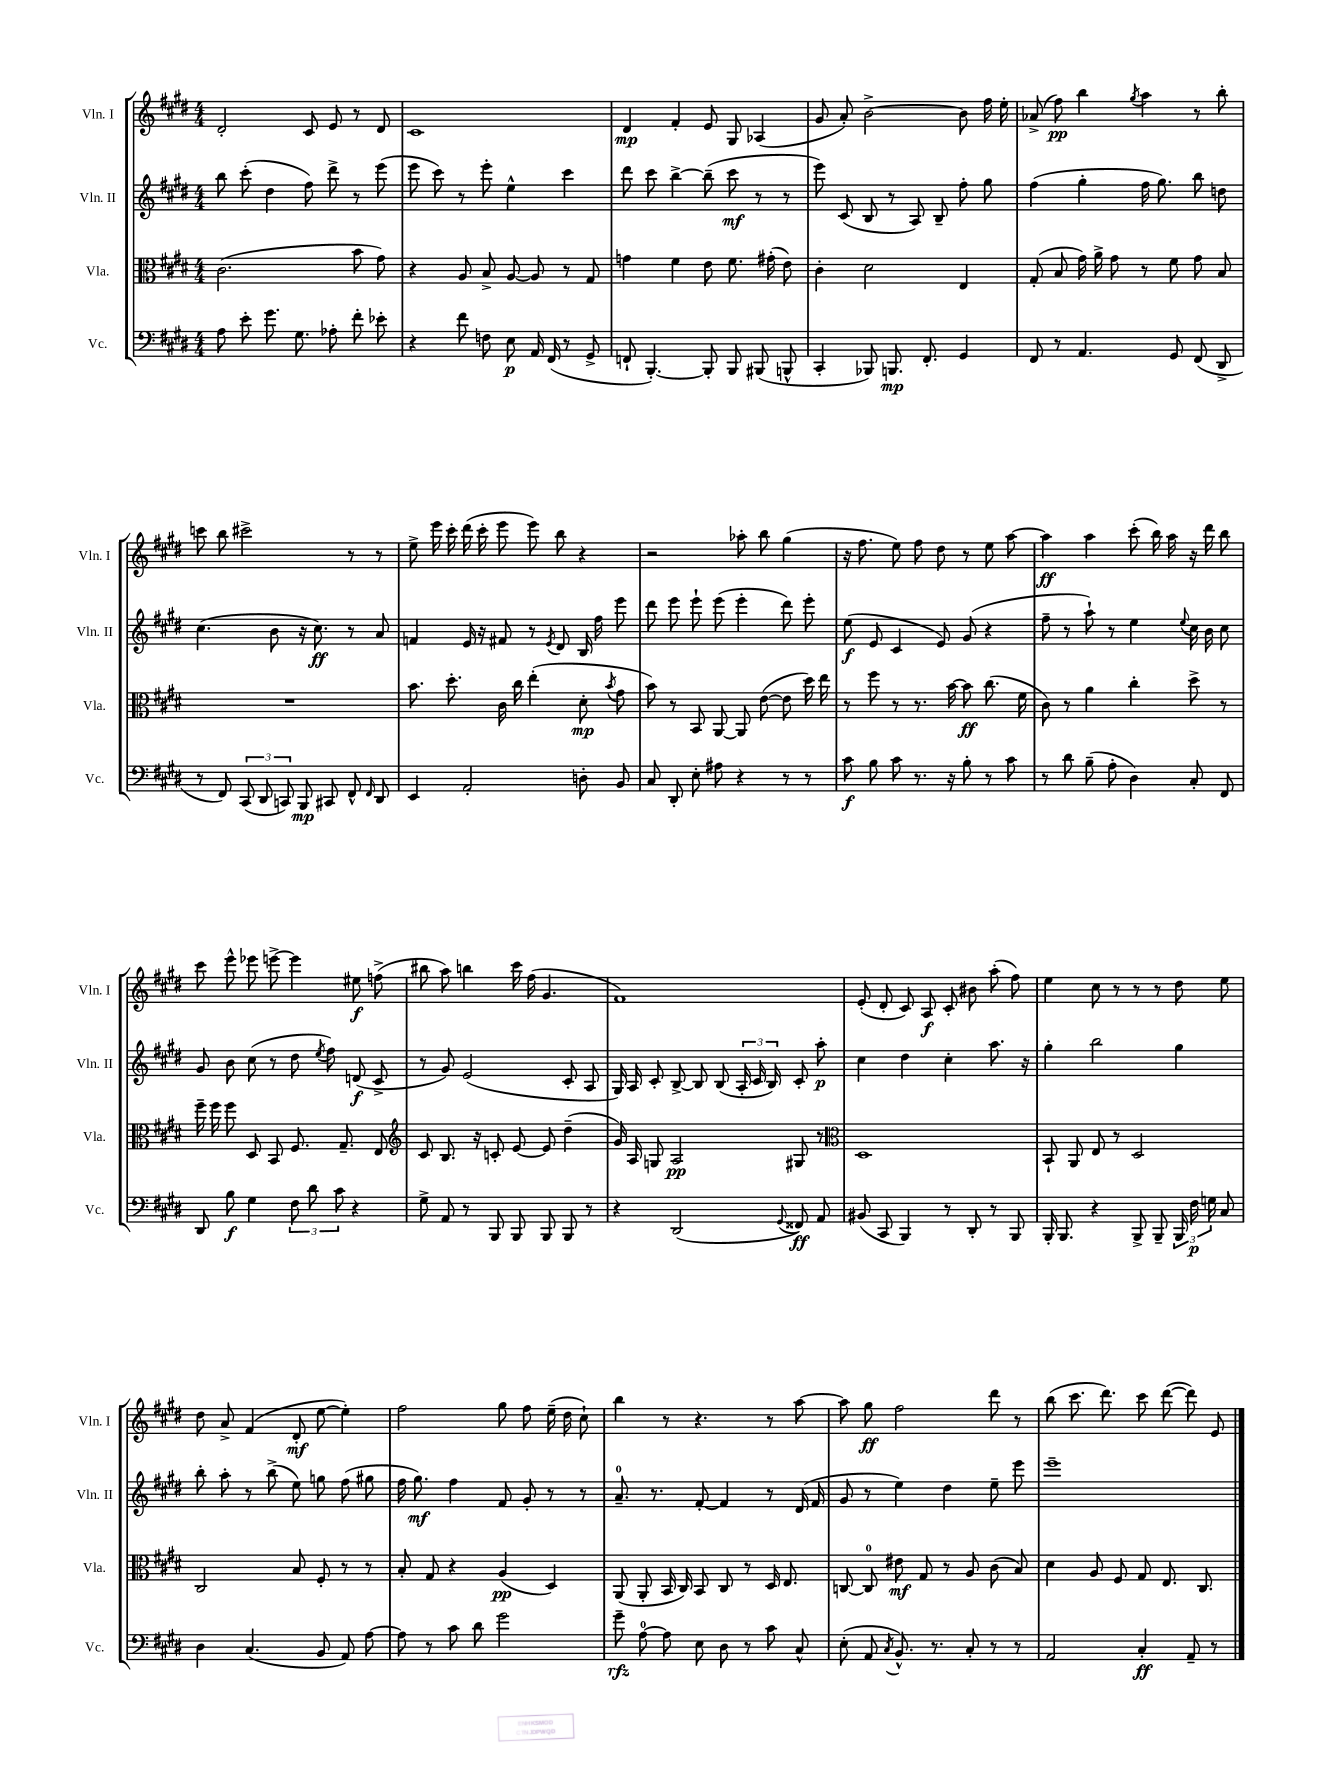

**kern	**dynam	**kern	**dynam	**kern	**dynam	**kern	**dynam
*part4	*part4	*part3	*part3	*part2	*part2	*part1	*part1
*staff4	*staff4	*staff3	*staff3	*staff2	*staff2	*staff1	*staff1
*I"Vc.	*	*I"Vla.	*	*I"Vln. II	*	*I"Vln. I	*
*I'Vc.	*	*I'Vla.	*	*I'Vln. II	*	*I'Vln. I	*
*clefF4	*	*clefC3	*	*clefG2	*	*clefG2	*
*k[f#c#g#d#]	*	*k[f#c#g#d#]	*	*k[f#c#g#d#]	*	*k[f#c#g#d#]	*
*M4/4	*	*M4/4	*	*M4/4	*	*M4/4	*
=7	=7	=7	=7	=7	=7	=7	=7
8A\	.	(2.c#\	.	8bb\	.	2d#'/	.
8e'\	.	.	.	(8ccc#'\	.	.	.
8.g#\	.	.	.	4dd#\	.	.	.
8.G#\	.	.	.	.	.	.	.
.	.	.	.	8ff#\)	.	8c#/	.
8A-X'\	.	.	.	8ddd#^\	.	8e/	.
8f#'\	.	8b\	.	8r	.	8r	.
8e-X'\	.	8g#\)	.	(8eee\	.	8d#/	.
=8	=8	=8	=8	=8	=8	=8	=8
4r	.	4r	.	8eee\	.	1c#	.
.	.	.	.	8ccc#\)	.	.	.
8f#\	.	8A/	.	8r	.	.	.
8Fn\	.	8B^/	.	8eee'\	.	.	.
8E\	p	[8A/	.	4ee^^\	.	.	.
16AA/	.	8A/]	.	.	.	.	.
(16FF#/	.	.	.	.	.	.	.
8r	.	8r	.	4ccc#\	.	.	.
8GG#^/	.	8G#/	.	.	.	.	.
=9	=9	=9	=9	=9	=9	=9	=9
8FFn`/	.	4gn\	.	8ddd#\	.	4d#/	mp
[4.BBB'/)	.	.	.	8ccc#\	.	.	.
.	.	4f#\	.	[4bb^\	.	4f#'/	.
8BBB'/]	.	8e\	.	(8bb~\]	.	8e/	.
8BBB/	.	8.f#\	.	8ccc#\	mf	8G#/	.
(8BBB#X/	.	.	.	8r	.	(4A-X/	.
.	.	(16g#X'\	.	.	.	.	.
8BBBn^^/	.	8e\)	.	8r	.	.	.
=10	=10	=10	=10	=10	=10	=10	=10
4CC#'/	.	4c#'\	.	8eee\)	.	8g#/	.
.	.	.	.	(8c#/	.	8a'/)	.
8BBB-X/)	.	2d#\	.	8B/	.	[2b^\	.
8.BBBn/	mp	.	.	8r	.	.	.
.	.	.	.	8A/)	.	.	.
8.FF#'/	.	.	.	.	.	.	.
.	.	.	.	8B~/	.	.	.
4GG#/	.	4E/	.	8ff#'\	.	8b\]	.
.	.	.	.	8gg#\	.	16ff#\	.
.	.	.	.	.	.	16ee'\	.
=11	=11	=11	=11	=11	=11	=11	=11
8FF#/	.	(8G#'/	.	(4ff#\	.	(8a-X^/	.
8r	.	8B/	.	.	.	8ff#\)	pp
4.AA/	.	16g#\)	.	4gg#'\	.	4bb\	.
.	.	16a^\	.	.	.	.	.
.	.	8g#\	.	.	.	.	.
.	.	.	.	.	.	8qgg#/	.
.	.	8r	.	16ff#\	.	4aa\	.
.	.	.	.	8.gg#\)	.	.	.
8GG#/	.	8f#\	.	.	.	.	.
(8FF#/	.	8g#\	.	8bb\	.	8r	.
8DD#^/	.	8B/	.	8ddn\	.	8bb'\	.
!!LO:LB:g=z
=12	=12	=12	=12	=12	=12	=12	=12
8r	.	1r	.	(4.cc#\	.	8cccn\	.
8FF#/)	.	.	.	.	.	8bb\	.
(12CC#/	.	.	.	.	.	2ccc#X^\	.
12DD#/	.	.	.	.	.	.	.
.	.	.	.	8b\	.	.	.
12CCn/)	.	.	.	.	.	.	.
8BBB/	mp	.	.	16r	.	.	.
.	.	.	.	8.cc#\)	ff	.	.
8CC#X/	.	.	.	.	.	.	.
8FF#^^/	.	.	.	8r	.	8r	.
16qqFF#/	.	.	.	.	.	.	.
8DD#/	.	.	.	8a/	.	8r	.
=13	=13	=13	=13	=13	=13	=13	=13
4EE/	.	8.b\	.	4fn/	.	8ee^\	.
.	.	.	.	.	.	16eee\	.
.	.	8.dd#'\	.	.	.	16ccc#'\	.
2AA'/	.	.	.	16e/	.	(16ddd#\	.
.	.	.	.	16r	.	16ccc#'\	.
.	.	16c#\	.	8f#X/	.	8eee\	.
.	.	16cc#\	.	.	.	.	.
.	.	(4ee'\	.	8r	.	8eee\)	.
.	.	.	.	8qe/	.	.	.
.	.	.	.	8d#/	.	8bb\	.
8Dn'\	.	8d#'\	mp	16B/	.	4r	.
.	.	.	.	16ff#\	.	.	.
.	.	8qb/	.	.	.	.	.
8BB/	.	8g#\	.	8eee\	.	.	.
=14	=14	=14	=14	=14	=14	=14	=14
8C#/	.	8b\)	.	8ddd#\	.	2r	.
8DD#'/	.	8r	.	8eee\	.	.	.
8E'\	.	8BB/	.	8eee`\	.	.	.
8A#X\	.	[8AA/	.	(8eee\	.	.	.
4r	.	8AA/]	.	4eee'\	.	8aa-X'\	.
.	.	([8e\	.	.	.	8bb\	.
8r	.	8e\]	.	8ddd#\)	.	(4gg#\	.
8r	.	16dd#\)	.	8eee'\	.	.	.
.	.	16ee\	.	.	.	.	.
=15	=15	=15	=15	=15	=15	=15	=15
8c#\	f	8r	.	(8ee\	f	16r	.
.	.	.	.	.	.	8.ff#\	.
8B\	.	8ff#\	.	8e/	.	.	.
8c#\	.	8r	.	4c#/	.	8ee\)	.
8.r	.	8.r	.	.	.	8ff#\	.
.	.	.	.	8e/)	.	8dd#\	.
16r	.	[16b\	.	.	.	.	.
8B'\	.	8b\]	ff	(8g#/	.	8r	.
8r	.	(8.cc#\	.	4r	.	8ee\	.
8c#\	.	.	.	.	.	[8aa\	.
.	.	16f#\	.	.	.	.	.
=16	=16	=16	=16	=16	=16	=16	=16
8r	.	8c#\)	.	8ff#~\	.	4aa\]	ff
8d#\	.	8r	.	8r	.	.	.
(8B~\	.	4a\	.	8aa`\)	.	4aa\	.
8A'\	.	.	.	8r	.	.	.
4D#\)	.	4cc#'\	.	4ee\	.	(8ccc#'\	.
.	.	.	.	.	.	16bb\)	.
.	.	.	.	.	.	16aa\	.
.	.	.	.	8qqee/	.	.	.
8C#'/	.	8dd#^\	.	16cc#\	.	16r	.
.	.	.	.	16b\	.	16ddd#\	.
8FF#/	.	8r	.	8cc#\	.	8bb\	.
!!LO:LB:g=z
=17	=17	=17	=17	=17	=17	=17	=17
8DD#/	.	16ff#~\	.	8g#/	.	8ccc#\	.
.	.	16ff#\	.	.	.	.	.
8B\	f	8ff#\	.	8b\	.	8eee^^\	.
4G#\	.	8D#/	.	(8cc#\	.	8eee-X\	.
.	.	8BB/	.	8r	.	[8eeen^\	.
12F#\	.	8.F#/	.	8dd#\	.	4eee\]	.
12d#\	.	.	.	.	.	.	.
.	.	.	.	8qee/	.	.	.
.	.	.	.	8ff#\)	.	.	.
12c#\	.	.	.	.	.	.	.
.	.	8.G#~/	.	.	.	.	.
4r	.	.	.	(8dn/	f	8ee#X\	f
.	.	8E/	.	8c#^/	.	(8ffn^\	.
=18	=18	=18	=18	=18	=18	=18	=18
*	*	*clefG2	*	*	*	*	*
8G#^\	.	8c#/	.	8r	.	8bb#X\	.
8AA/	.	8.B/	.	8g#/)	.	8aa\)	.
8r	.	.	.	(2e/	.	4bbn\	.
.	.	16r	.	.	.	.	.
8BBB/	.	8cn'/	.	.	.	.	.
8BBB/	.	[8e/	.	.	.	16ccc#\	.
.	.	.	.	.	.	(16ff#\	.
8BBB/	.	8e/]	.	.	.	4.g#/	.
8BBB/	.	(4dd#~\	.	8c#'/	.	.	.
8r	.	.	.	8A/	.	.	.
=19	=19	=19	=19	=19	=19	=19	=19
4r	.	16g#/)	.	16G#/)	.	1f#)	.
.	.	16A/	.	16A/	.	.	.
.	.	8Gn/	.	8c#'/	.	.	.
(2DD#/	.	2A/	pp	[8B^/	.	.	.
.	.	.	.	8B/]	.	.	.
.	.	.	.	(8B/	.	.	.
.	.	.	.	24A'/	.	.	.
.	.	.	.	24c#/	.	.	.
.	.	.	.	24B/)	.	.	.
8qqGG#/	.	.	.	.	.	.	.
8FF##X/)	ff	8G#X/	.	8c#'/	.	.	.
8AA/	.	8r	.	8aa'\	p	.	.
=20	=20	=20	=20	=20	=20	=20	=20
*	*	*clefC3	*	*	*	*	*
(8BB#X/	.	1D#	.	4cc#\	.	(8e'/	.
8CC#/	.	.	.	.	.	8d#'/	.
4BBB/)	.	.	.	4dd#\	.	8c#/)	.
.	.	.	.	.	.	8A/	f
8r	.	.	.	4cc#'\	.	8c#'/	.
8DD#'/	.	.	.	.	.	8b#X\	.
8r	.	.	.	8.aa\	.	(8aa'\	.
8BBB/	.	.	.	.	.	8ff#\)	.
.	.	.	.	16r	.	.	.
=21	=21	=21	=21	=21	=21	=21	=21
16BBB'/	.	8BB`/	.	4gg#'\	.	4ee\	.
8.BBB/	.	.	.	.	.	.	.
.	.	8AA/	.	.	.	.	.
4r	.	8E/	.	2bb\	.	8cc#\	.
.	.	8r	.	.	.	8r	.
8BBB^/	.	2D#/	.	.	.	8r	.
8BBB~/	.	.	.	.	.	8r	.
24BBB/	.	.	.	4gg#\	.	8dd#\	.
24F#\	p	.	.	.	.	.	.
24Gn\	.	.	.	.	.	.	.
8C#/	.	.	.	.	.	8ee\	.
!!LO:LB:g=z
=22	=22	=22	=22	=22	=22	=22	=22
4D#\	.	2C#/	.	8bb'\	.	8dd#\	.
.	.	.	.	8aa'\	.	8a^/	.
(4.C#/	.	.	.	8r	.	(4f#/	.
.	.	.	.	(8bb^\	.	.	.
.	.	8B/	.	8ee\)	.	8d#'/	mf
8BB/	.	8F#'/	.	8ggn\	.	[8ee\	.
8AA/)	.	8r	.	(8ff#\	.	4ee'\])	.
[8A\	.	8r	.	8gg#X\	.	.	.
=23	=23	=23	=23	=23	=23	=23	=23
8A\]	.	8B'/	.	16ff#\	.	2ff#\	.
.	.	.	.	8.gg#\)	mf	.	.
8r	.	8G#/	.	.	.	.	.
8c#\	.	4r	.	4ff#\	.	.	.
8d#\	.	.	.	.	.	.	.
2g#\	.	(4A/	pp	8f#/	.	8gg#\	.
.	.	.	.	8g#'/	.	8ff#\	.
.	.	4D#/)	.	8r	.	(16ee~\	.
.	.	.	.	.	.	16dd#\	.
.	.	.	.	8r	.	8cc#`\)	.
=24	=24	=24	=24	=24	=24	=24	=24
8g#~\	rfz	(8AA/	.	8.a~/	.	4bb\	.
[8A\	.	8AA'/	.	.	.	.	.
.	.	.	.	8.r	.	.	.
8A\]	.	16BB/	.	.	.	8r	.
.	.	16C#/)	.	.	.	.	.
8E\	.	8BB/	.	[8f#'/	.	4.r	.
8D#\	.	8C#/	.	4f#/]	.	.	.
8r	.	8r	.	.	.	.	.
8c#\	.	16D#/	.	8r	.	8r	.
.	.	8.E/	.	.	.	.	.
8C#^^/	.	.	.	(16d#/	.	[8aa\	.
.	.	.	.	16f#/	.	.	.
=25	=25	=25	=25	=25	=25	=25	=25
(8E'\	.	[8Cn/	.	8g#/	.	8aa\]	.
8AA/	.	8C/]	.	8r	.	8gg#\	ff
8qC#/	.	.	.	.	.	.	.
8.BB^^/)	.	8e#X\	mf	4ee\)	.	2ff#\	.
.	.	8G#/	.	.	.	.	.
8.r	.	.	.	.	.	.	.
.	.	8r	.	4dd#\	.	.	.
8C#'/	.	8A/	.	.	.	.	.
8r	.	(8c#\	.	8ee~\	.	8ddd#\	.
8r	.	8B/)	.	8eee\	.	8r	.
=26	=26	=26	=26	=26	=26	=26	=26
2AA/	.	4d#\	.	1eee~	.	(8bb\	.
.	.	.	.	.	.	8.ccc#\	.
.	.	8A/	.	.	.	.	.
.	.	.	.	.	.	8.ddd#\)	.
.	.	8F#/	.	.	.	.	.
4C#'/	ff	8G#/	.	.	.	8ccc#\	.
.	.	8.E/	.	.	.	([8ddd#\	.
8AA~/	.	.	.	.	.	8ddd#\])	.
.	.	8.C#/	.	.	.	.	.
8r	.	.	.	.	.	8e/	.
==	==	==	==	==	==	==	==
*-	*-	*-	*-	*-	*-	*-	*-
